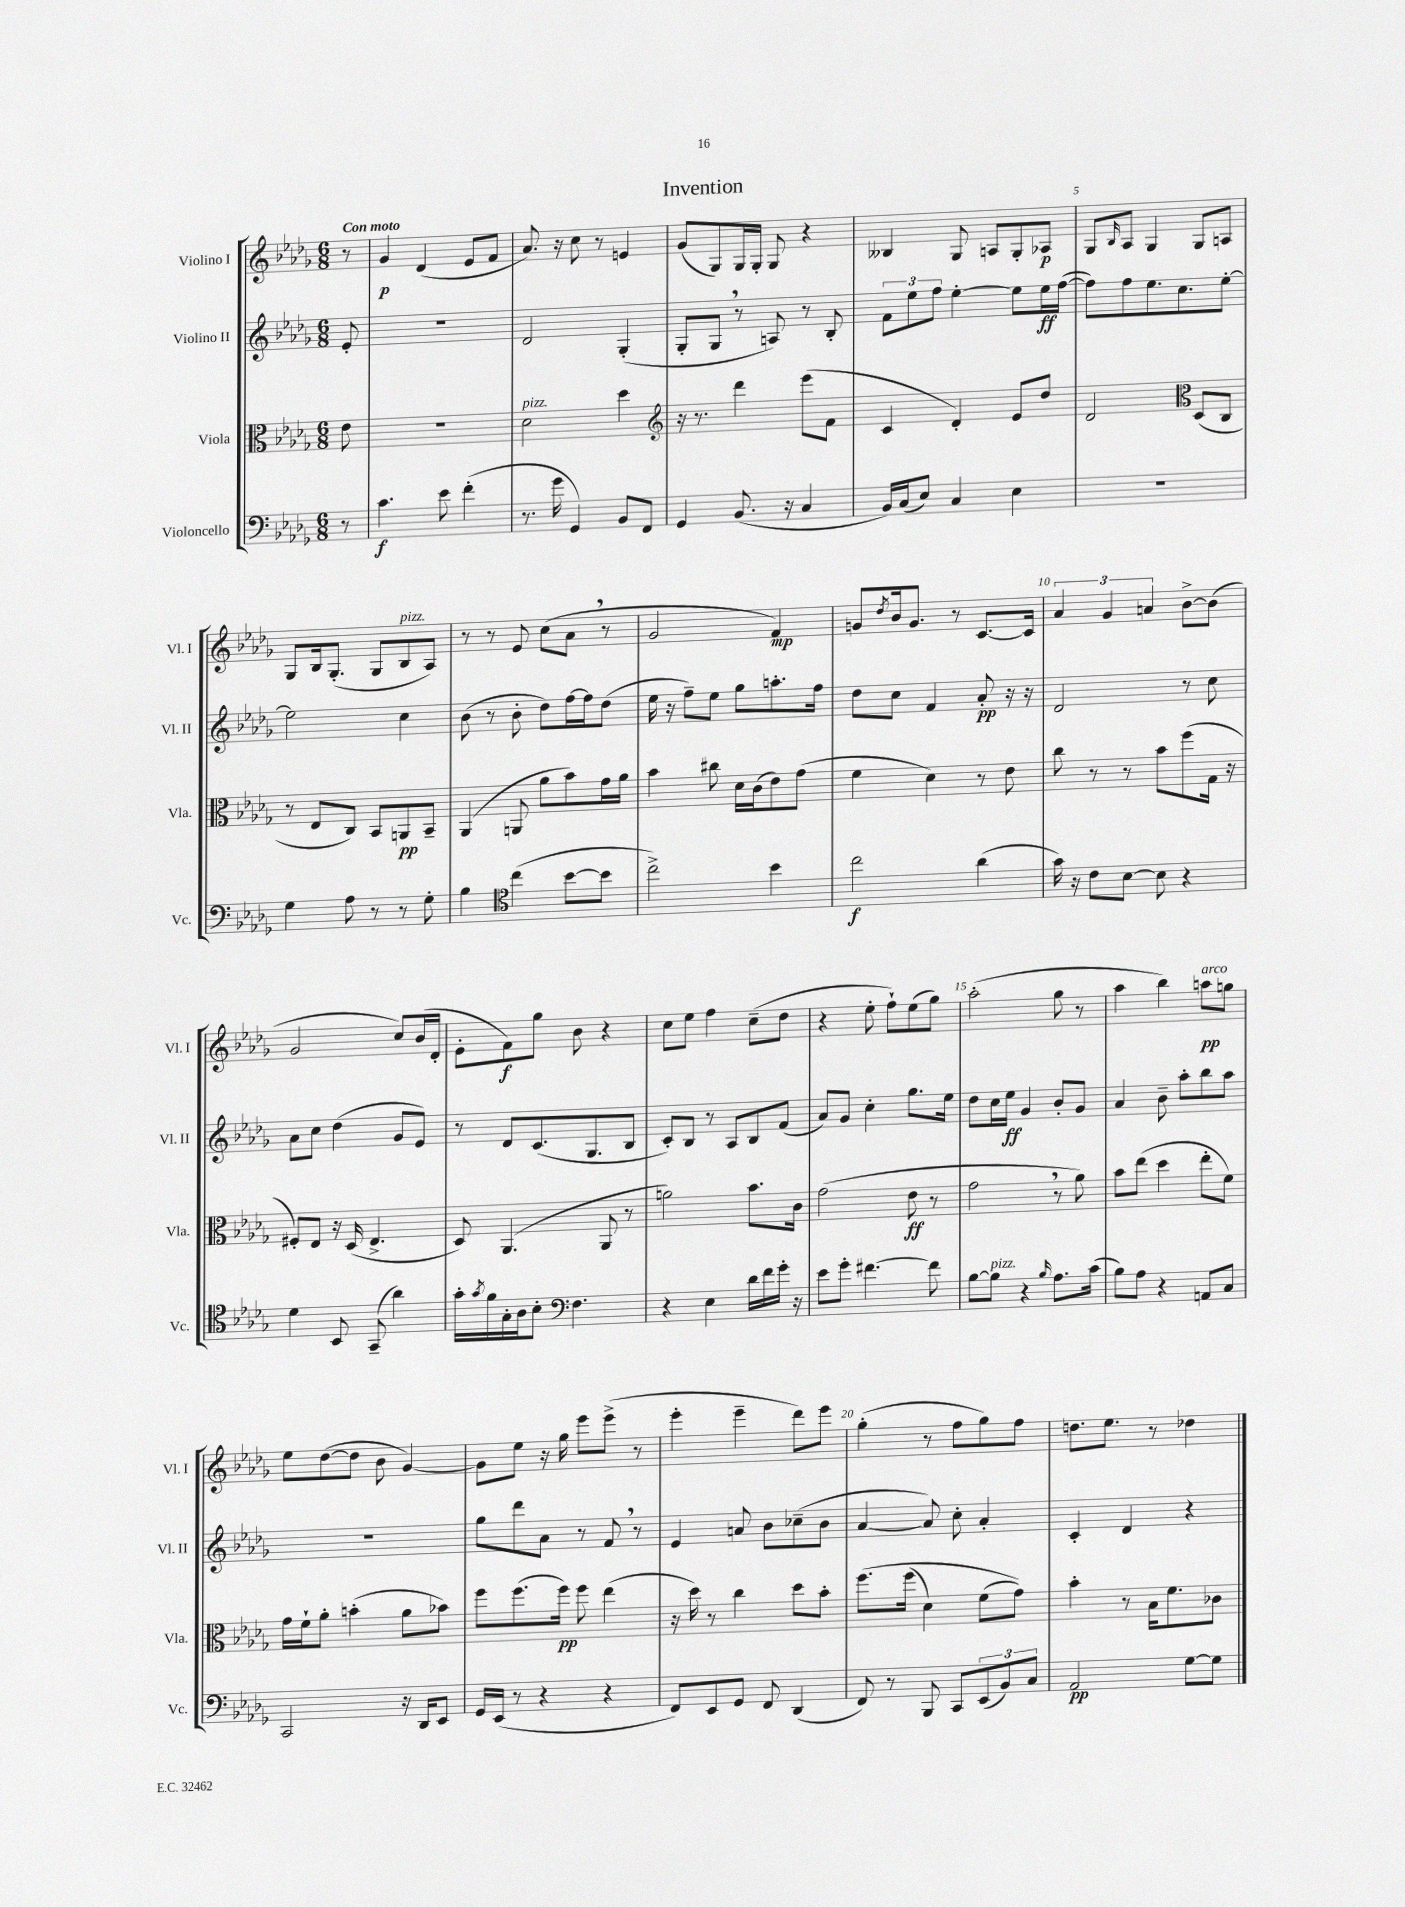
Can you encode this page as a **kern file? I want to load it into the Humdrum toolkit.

**kern	**kern	**kern	**kern
*staff4	*staff3	*staff2	*staff1
*clefF4	*clefC3	*clefG2	*clefG2
*k[b-e-a-d-g-]	*k[b-e-a-d-g-]	*k[b-e-a-d-g-]	*k[b-e-a-d-g-]
*M6/8	*M6/8	*M6/8	*M6/8
8r	8e-\	8e-'/	8r
=	=	=	=
4.c\	2.r	2.r	4g-/
.	.	.	(4d-/
8e-\	.	.	.
(4f'\	.	.	8e-/L
.	.	.	8f/J
=	=	=	=
8.r	2d-\	2d-/	8.a-/)
16g-\	.	.	16r
4GG-/)	.	.	8cc\
.	.	.	8r
8BB-/L	4dd-\	(4G-'/	4e/
8FF/J	.	.	.
=	=	=	=
*	*clefG2	*	*
4GG-/	16r	8G-'/L	(8g-/L
.	8.r	.	.
.	.	8G-/J	8G-/)
(8.BB-/	4ddd-\	8r	16G-/L
.	.	.	16G-'/JJ
.	.	8A/)	8G-/
16r	.	.	.
4C/	(8eee-\L	8r	4r
.	8f\J	8B-'/	.
=	=	=	=
16BB-/LL)	4c/	12f\L	4B--/
(16C/J	.	.	.
.	.	12ee-\	.
8E-/J)	.	.	.
.	.	12ff\J	.
4C/	4d-'/)	[4ee-'\	8G-/
.	.	.	8A/L
4E-\	8e-/L	8ee-\]L	8G-'/
.	8dd-/J	16ee-\L	8A-/J
.	.	([16ff\JJ	.
=	=	=	=
2.r	2d-/	8ff\]L)	8G-/L
.	.	.	16qqB-/
.	.	8ff\	8A-/J
.	.	8.ee-\	4G-/
.	.	8.cc\	.
*	*clefC3	*	*
.	(8D-/L	.	8G-/L
.	8C/J	[8ee-'\J	8A/J
=	=	=	=
4G-\	8r	2ee-\]	8G-/L
.	8E-/L	.	16B-/k
.	.	.	(8.G-'/J
8A-\	8C/J)	.	.
8r	8BB-/L	.	8G-/L
8r	8AA/	4cc\	8B-/
8G-'\	8BB-~/J	.	8A-/J)
=	=	=	=
4B-\	(4AA-/	(8b-\	8r
.	.	8r	8r
*clefC4	*	*	*
(4cc\	8AA/	8b-'\	8e-/
.	8a-\L	8dd-\L)	(8cc\L
[8b-\L	8b-\)	[16ff\L	8a-\J
.	.	16ff\]J	.
8b-\]J	16g-\L	(8dd-\J	8r
.	16a-\JJ	.	.
=	=	=	=
2cc^\)	4b-\	16ee-\	2g-/
.	.	16r	.
.	.	8ff~\L)	.
.	8cc#\	8ee-\J	.
.	16d-\LL	8gg-\L	.
.	(16c\J	.	.
4b-\	8e-\)	8.aa'\	4f/)
.	(8g-\J	.	.
.	.	16ff\Jk	.
=	=	=	=
2cc\	4f\	8dd-\L	8g/L
.	.	.	8qdd-/
.	.	8cc\J	16b-/k
.	.	.	8.g/J
.	4d-\)	4f/	.
.	.	.	8r
(4a-\	8r	8a-'/	[8.c/L
.	8e-\	16r	.
.	.	16r	16c/]Jk
=	=	=	=
16g-\)	8cc\	2d-/	6a-/
16r	.	.	.
8c\L	8r	.	.
.	.	.	6g-/
[8B-\J	8r	.	.
.	.	.	6a/
8B-\]	8b-\L	.	.
4r	(8ff\	8r	[8b-^\L
.	16G-\Jk	8cc\	(8b-\]J
.	16r	.	.
=	=	=	=
4d-\	8F#'/L)	8a-\L	2g-/
.	8E-/J	8cc\J	.
8BB-/	16r	(4dd-\	.
.	(16D-/	.	.
(8GG-~/	4.E-^/	.	.
4a-\)	.	8g-/L	8cc/L)
.	.	8e-/J)	(16b-/L
.	.	.	16d-'/JJ
=	=	=	=
16g-'\LL	8D-/)	8r	8e-'\L
8qg-/	.	.	.
16f\	.	.	.
16G-'\	(4.AA-/	8d-/L	8f\)
16A-\J	.	.	.
8B-'\J	.	(8.c/	8gg-\J
*clefF4	*	*	*
4.F\	.	.	8b-\
.	.	8.G-/	.
.	8AA-/	.	4r
.	8r	8B-/J	.
=	=	=	=
4r	2a\)	8c'/L)	8cc\L
.	.	8B-/J	8ee-\J
4E-\	.	8r	4ff\
.	.	8A-/L	.
16d-\LL	8.b-\L	8B-/	(8cc~\L
16f\	.	.	.
16g-'\JJ	.	(8f/J	8dd-\J
16r	16c\Jk	.	.
=	=	=	=
8e-\L	(2g-\	8a-/L)	4r
8g-'\J	.	8g-/J	.
[4.f#\	.	4cc'\	8ee-'\
.	.	.	8ff`\L)
.	8e-\	8.gg-\L	(8ee-\
8f#\]	8r	.	8gg-\J)
.	.	16ee-\Jk	.
=	=	=	=
[8B-\L	2g-\	8dd-\L	(2aa-'\
8B-\]J	.	16cc\L	.
.	.	16ee-\JJ	.
4r	.	4g-/	.
16qqB-/	.	.	.
8.A-\L	8r	8b-'/L	8gg-\
.	8a-\)	8g-/J	8r
(16c\Jk	.	.	.
=	=	=	=
8B-\L)	8b-\L	4a-/	4aa-\
8A-\J	(8ee-\J	.	.
4r	4dd-\	8b-~\	4bb-\)
.	.	8aa-'\L	.
8AA/L	8ee-'\L	8bb-\	8aa\L
8C/J	8f\J)	8aa-\J	8gg\J
=	=	=	=
2CC/	16g-\LL	2.r	8ee-\L
.	16f`\J	.	.
.	8a-'\J	.	([8dd-\
.	(4b'\	.	8dd-\]J
.	.	.	8b-\
16r	8a-\L	.	[4g-/)
16DD-/LK	.	.	.
8EE-/J	8b-\J)	.	.
=	=	=	=
16GG-/LL	8ff\L	8gg-\L	8g-\]L
(16EE-/JJ	.	.	.
8r	(8.ff\	8ddd-\	8ee-\J
4r	.	8a-\J	16r
.	16ff\Jk)	.	16gg-\
.	8ff\	8r	8eee-\L
4r	(4ee-\	8f/	(8eee-^\J
.	.	8r	8r
=	=	=	=
8FF/L)	16r	4e-/	4eee-'\
.	16dd-\)	.	.
8EE-/	8r	.	.
8GG-/J	4cc\	8a/	4eee-~\
8FF/	.	8b-\L	.
(4DD-/	8dd-\L	(8cc-~\	8ddd-\L)
.	8b-'\J	8b-\J	8eee-\J
=	=	=	=
8FF/)	&(8.ff\L	[4a-/	(4gg-'\
8r	.	.	.
.	(16ff\Jk	.	.
8BBB-/	4d-\)	8a-/])	8r
8CC/L	.	8cc'\	8ff\L
(12EE-/	(8f\L	4a-'/	8gg-\)
12BB-/)	.	.	.
.	8g-\J)&)	.	8ff\J
12C/J	.	.	.
=	=	=	=
2AA-/	4b-'\	4c'/	8.dd\L
.	.	.	8.ee-\J
.	8r	4d-/	.
.	16B-\LK	.	8r
.	8.f\	.	.
[8G-\L	.	4r	4dd-\
8G-\]J	8c-\J	.	.
==	==	==	==
*-	*-	*-	*-
